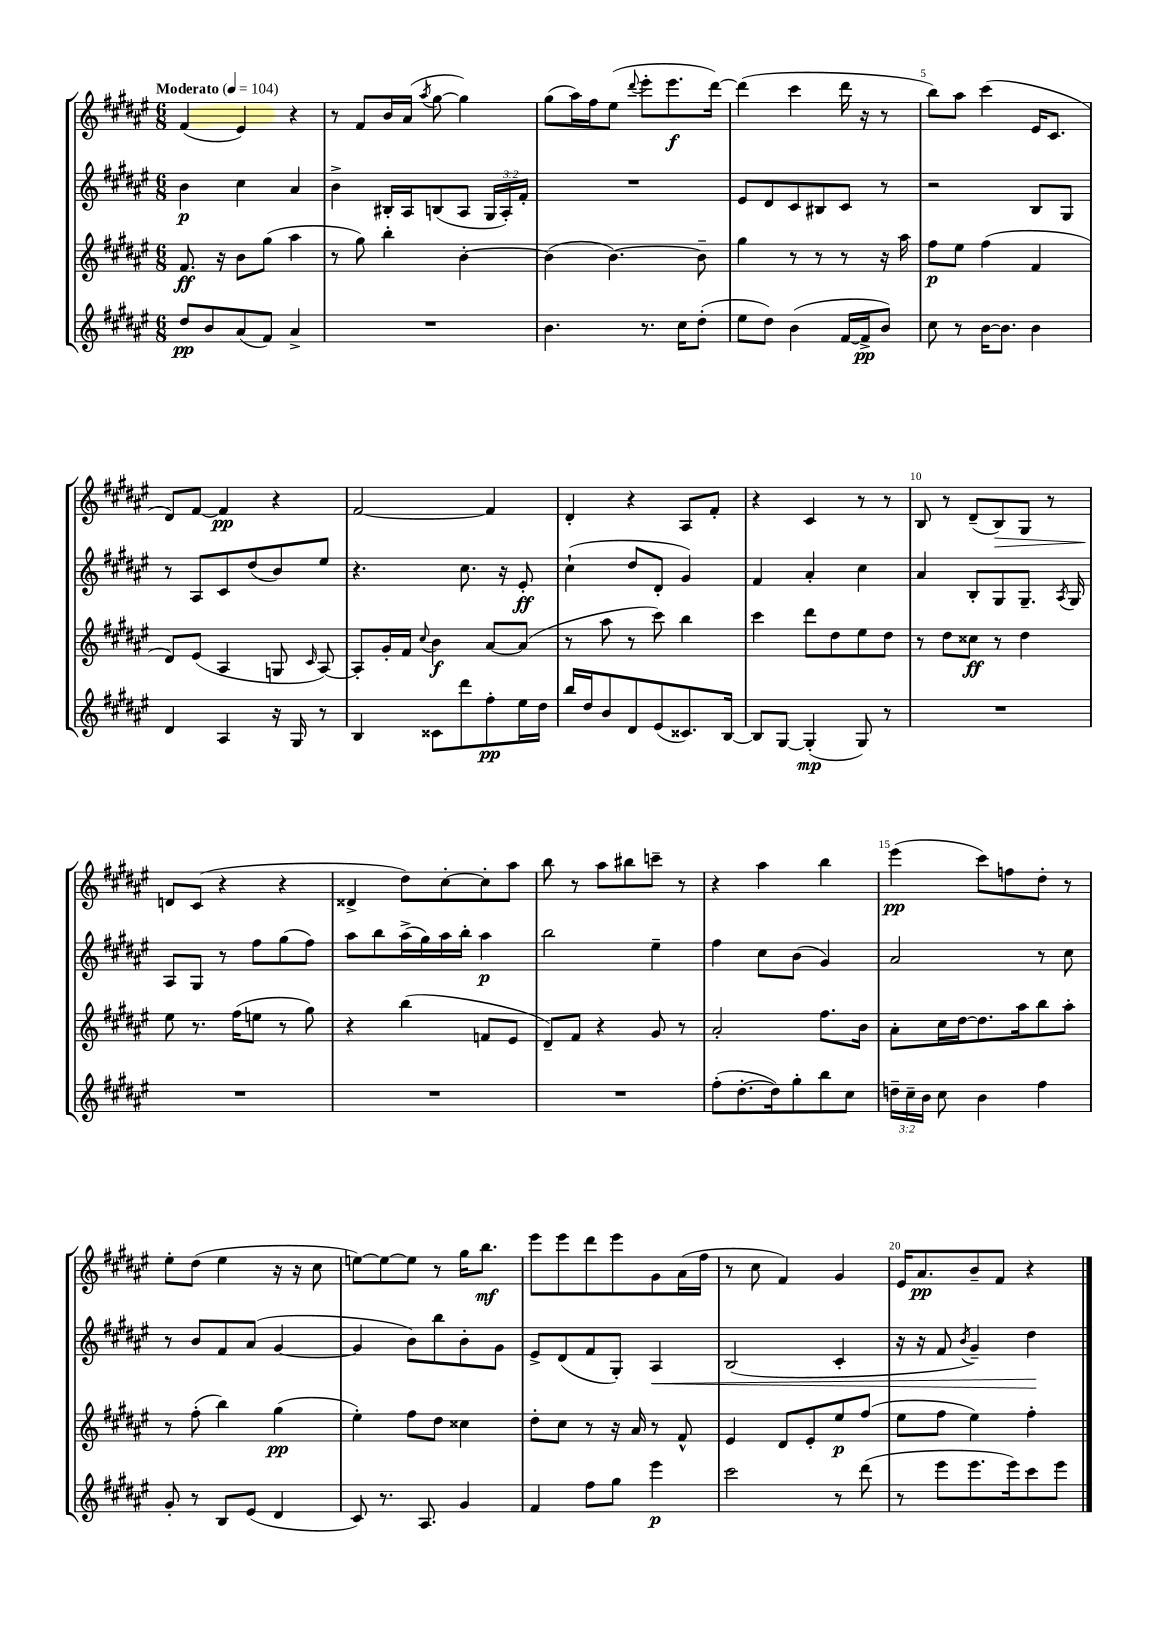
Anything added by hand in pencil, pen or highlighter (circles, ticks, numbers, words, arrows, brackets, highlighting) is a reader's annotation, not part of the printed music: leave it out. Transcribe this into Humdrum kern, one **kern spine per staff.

**kern	**kern	**kern	**kern
*staff4	*staff3	*staff2	*staff1
*clefG2	*clefG2	*clefG2	*clefG2
*k[f#c#g#d#a#e#]	*k[f#c#g#d#a#e#]	*k[f#c#g#d#a#e#]	*k[f#c#g#d#a#e#]
*M6/8	*M6/8	*M6/8	*M6/8
*MM104	*MM104	*MM104	*MM104
8dd#/L	8.f#/	4b\	(4f#/
8b/	.	.	.
.	16r	.	.
(8a#/	8b\L	4cc#\	4e#/)
8f#/J)	(8gg#\J	.	.
4a#^/	4aa#\	4a#/	4r
=	=	=	=
2.r	8r	4b^\	8r
.	8gg#\)	.	8f#/L
.	4bb'\	16B#'/LL	16b/L
.	.	16A#/J	(16a#/JJ
.	.	.	8qaa#/
.	.	(8B/	[8gg#\
.	[4b'\	8A#/J	4gg#\])
.	.	24G#/LL	.
.	.	24A#'/)	.
.	.	24f#'/JJ	.
=	=	=	=
4.b\	(4b\]	2.r	(8gg#\L
.	.	.	16aa#\L)
.	.	.	16ff#\J
.	[4.b\)	.	(8ee#\J
.	.	.	8qqddd#/
8.r	.	.	8eee#'\L
.	.	.	8.eee#\
16cc#\LK	.	.	.
(8dd#'\J	8b~\]	.	.
.	.	.	[16ddd#\Jk)
=	=	=	=
8ee#\L	4gg#\	8e#/L	(4ddd#\]
8dd#\J)	.	8d#/	.
(4b\	8r	8c#/	4ccc#\
.	8r	8B#/	.
[16f#/LL	8r	8c#/J	16ddd#\
16f#^/]J	.	.	16r
8b/J)	16r	8r	8r
.	16aa#\	.	.
=	=	=	=
8cc#\	8ff#\L	2r	8bb\L)
8r	8ee#\J	.	8aa#\J
[16b\LK	(4ff#\	.	(4ccc#\
8.b\]J	.	.	.
4b\	4f#/	8B/L	16e#/LK
.	.	.	8.c#/J
.	.	8G#/J	.
=	=	=	=
4d#/	8d#/L)	8r	8d#/L)
.	(8e#/J	8A#/L	[8f#/J
4A#/	4A#/	8c#/	4f#/]
.	.	(8dd#/	.
16r	8G/	8b/)	4r
16G#/	.	.	.
.	16qqc#/	.	.
8r	[8A#/)	8ee#/J	.
=	=	=	=
4B/	8A#'/]L	4.r	[2f#/
.	16g#'/L	.	.
.	16f#/JJ	.	.
.	8qqcc#/	.	.
8c##\L	4b\	.	.
8ddd#\	.	8.cc#\	.
8ff#'\	[8a#/L	.	4f#/]
.	.	16r	.
16ee#\L	(8a#/]J	8e#'/	.
16dd#\JJ	.	.	.
=	=	=	=
16bb/LL	8r	(4cc#`\	4d#'/
16dd#/J	.	.	.
8b/	8aa#\	.	.
8d#/	8r	8dd#/L	4r
(8e#/	8ccc#\)	8d#'/J	.
8.c##/)	4bb\	4g#/)	8A#/L
.	.	.	8f#'/J
[16B/Jk	.	.	.
=	=	=	=
8B/]L	4ccc#\	4f#/	4r
[8G#/J	.	.	.
(4G#'/]	8ddd#\L	4a#'/	4c#/
.	8dd#\	.	.
8G#/)	8ee#\	4cc#\	8r
8r	8dd#\J	.	8r
=	=	=	=
2.r	8r	4a#/	8B/
.	8dd#\L	.	8r
.	8cc##\J	8B'/L	(8d#~/L
.	8r	8G#/	8B/)
.	4dd#\	8.G#~/J	8G#/J
.	.	.	8r
.	.	8qA#/	.
.	.	16G#/	.
=	=	=	=
2.r	8ee#\	8A#/L	8d/L
.	8.r	8G#/J	(8c#/J
.	.	8r	4r
.	(16ff#\LK	.	.
.	8ee\J	8ff#\L	.
.	8r	(8gg#\	4r
.	8gg#\)	8ff#\J)	.
=	=	=	=
2.r	4r	8aa#\L	4d##^/
.	.	8bb\	.
.	(4bb\	(16aa#^\L	8dd#\L)
.	.	16gg#\)	.
.	.	16aa#\	[8cc#'\
.	.	16bb'\JJ	.
.	8f/L	4aa#\	8cc#'\]
.	8e#/J	.	8aa#\J
=	=	=	=
2.r	8d#~/L)	2bb\	8bb\
.	8f#/J	.	8r
.	4r	.	8aa#\L
.	.	.	8bb#\
.	8g#/	4ee#~\	8ccc~\J
.	8r	.	8r
=	=	=	=
(8ff#'\L	2a#'/	4ff#\	4r
[8.dd#'\	.	.	.
.	.	8cc#\L	4aa#\
16dd#\]k)	.	.	.
8gg#'\	.	(8b\J	.
8bb\	8.ff#\L	4g#/)	4bb\
8cc#\J	.	.	.
.	16b\Jk	.	.
=	=	=	=
24dd~\LL	8a#'\L	2a#/	(4eee#\
24cc#~\	.	.	.
24b\JJ	.	.	.
8cc#\	16cc#\L	.	.
.	[16dd#\J	.	.
4b\	8.dd#\]	.	8ccc#\L)
.	.	.	8ff\
.	16aa#\k	.	.
4ff#\	8bb\	8r	8dd#'\J
.	8aa#'\J	8cc#\	8r
=	=	=	=
8g#'/	8r	8r	8ee#'\L
8r	(8ff#'\	8b/L	(8dd#\J
8B/L	4bb\)	8f#/	4ee#\
(8e#/J	.	(8a#/J	.
4d#/	(4gg#\	[4g#/	16r
.	.	.	16r
.	.	.	8cc#\
=	=	=	=
8c#/)	4ee#'\)	4g#/]	[8ee\L)
8.r	.	.	8ee\_
.	8ff#\L	8b\L)	8ee\]J
8.A#/	.	.	.
.	8dd#\J	8bb\	8r
4g#/	4cc##\	8b'\	16gg#\LK
.	.	.	8.bb\J
.	.	8g#\J	.
=	=	=	=
4f#/	8dd#'\L	8e#^/L	8eee#\L
.	8cc#\J	(8d#/	8eee#\
8ff#\L	8r	8f#/	8ddd#\
8gg#\J	16r	8G#'/J)	8eee#\
.	16a#/	.	.
4eee#\	8r	4A#/	8g#\
.	8f#^^/	.	(16a#\L
.	.	.	16ff#\JJ
=	=	=	=
2ccc#\	4e#/	(2B/	8r
.	.	.	8cc#\
.	8d#/L	.	4f#/)
.	8e#'/	.	.
8r	8ee#/	4c#'/	4g#/
(8ddd#\	(8ff#/J	.	.
=	=	=	=
8r	8ee#\L	16r	16e#/LK
.	.	16r	8.a#/
8eee#\L	8ff#\J	8f#/	.
.	.	8qb/	.
8.eee#\	4ee#\)	4g#~/)	8b~/
.	.	.	8f#/J
16eee#\k)	.	.	.
8ccc#\	4ff#'\	4dd#\	4r
8eee#\J	.	.	.
==	==	==	==
*-	*-	*-	*-
